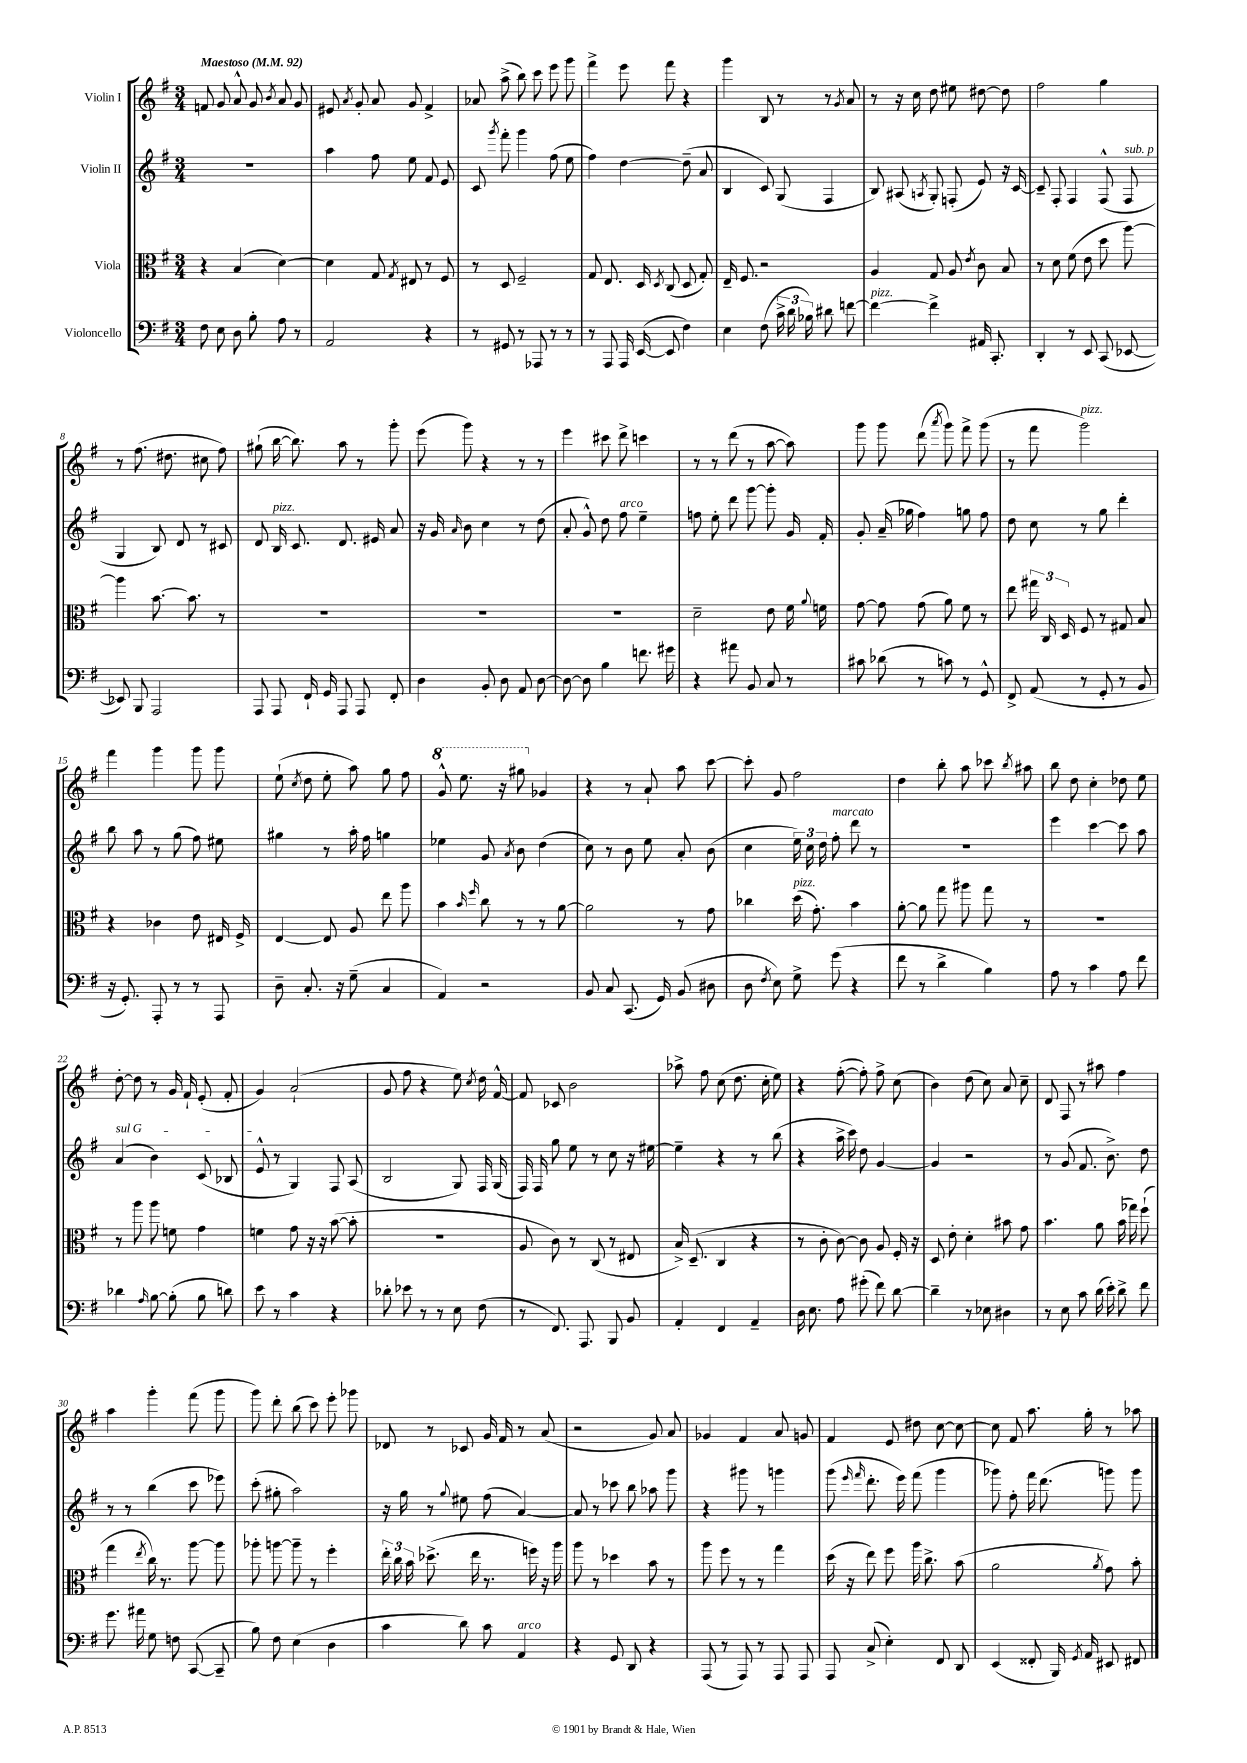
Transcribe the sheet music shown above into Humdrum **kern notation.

**kern	**kern	**kern	**kern
*staff4	*staff3	*staff2	*staff1
*clefF4	*clefC3	*clefG2	*clefG2
*k[f#]	*k[f#]	*k[f#]	*k[f#]
*M3/4	*M3/4	*M3/4	*M3/4
*MM92	*MM92	*MM92	*MM92
8F#	4r	2.r	8f
8E	.	.	8g
8D	(4B	.	8a^^
8B'	.	.	8g
.	.	.	8qb
8A	[4d)	.	8a
8r	.	.	8g
=	=	=	=
2AA	4d]	4aa	8e#
.	.	.	8qa
.	.	.	8g'
.	8G	8ff#	8a
.	8qG	.	.
.	8E#	8ee	8g
4r	8r	8f#	4f#^
.	8F#	8e	.
=	=	=	=
8r	8r	8c	8a-
.	.	8qggg	.
8GG#	8D	8fff#'	(8aa^
8r	2F#~	4ggg	8bb)
8AAA-	.	.	8ccc
8r	.	(8ff#	8eee
8r	.	8ee	8ggg
=	=	=	=
8r	8G	4ff#)	4fff#^
8AAA	8.E	.	.
16AAA	.	[4dd	8eee
([16EE	16D	.	.
.	8qD	.	.
8EE]	(8C	.	8fff#
4F#)	8D	(8dd~]	4r
.	8G')	8a	.
=	=	=	=
4E	16E~	4B	4ggg
.	8.F#	.	.
(8F#	2r	8c)	8B
24c^	.	(8G	8r
24d	.	.	.
24B-)	.	.	.
8d#	.	4F#	8r
.	.	.	8qg
[8f	.	.	8a
=	=	=	=
4f_	4A	8B)	8r
.	.	(8A#	16r
.	.	.	16cc
.	.	8qA	.
4f^]	8G	8G')	8dd
.	8A	(8F'	8ee#
.	8qe	.	.
16AA#	8c	8e)	[8dd#
8.CC'	.	.	.
.	8B	16r	8dd#]
.	.	[16c	.
=	=	=	=
4DD'	8r	8c~]	2ff#
.	8d	8F#'	.
8r	(8f#	4F#	.
8EE	8e	.	.
(8CC	8dd	(8F#^^	4gg
[8EE-	[8aa)	8F#	.
=	=	=	=
8EE-])	4aa]	4G	8r
8BBB	.	.	(8.ff#
2AAA	[8.b	8B)	.
.	.	.	8.dd#
.	.	8d	.
.	8.b]	.	.
.	.	8r	8cc#
.	8r	8c#	8ff#)
=	=	=	=
8AAA	2.r	8d	(8gg#`
8AAA	.	16B	[16bb
.	.	8.c	8.bb])
16FF#`	.	.	.
16GG	.	.	.
8AAA	.	8.d	8aa
8AAA	.	.	8r
.	.	16e#	.
8FF#'	.	8a	8ggg'
=	=	=	=
4D	2.r	16r	(8eee
.	.	16g	.
.	.	16qqa	.
.	.	8b	8ggg)
8BB'	.	4cc	4r
8D	.	.	.
8AA	.	8r	8r
[8D	.	(8dd	8r
=	=	=	=
8D_	2.r	8a'	4eee
8D]	.	8g^^)	.
4B	.	8dd	8ccc#
.	.	8ff#	8ddd^
8.f	.	4ee~	4ccc
16g#	.	.	.
=	=	=	=
4r	2d~	8ff	8r
.	.	8ee'	8r
8a#	.	8ddd	(8ddd
8BB	.	[8ggg	8r
8C	8e	8ggg']	[8aa
8r	16f#	16g	8aa])
.	8qqa	.	.
.	16f	16f#'	.
=	=	=	=
8c#	[8g	8g'	8ggg
(8d-	8g]	(16a~	8ggg
.	.	16gg-	.
8r	(8g	4ff#)	(8ddd
.	.	.	8qaaa
8c)	8a)	.	8ggg)
8r	8f#	8gg	8fff#^
8GG^^	8r	8ff#	(8ggg
=	=	=	=
8FF#^	8ee	8dd	8r
(8AA	24gg#	8cc	8fff#
.	24C	.	.
.	24D	.	.
8r	8F#	8r	2ggg)
8GG'	8r	8gg	.
8r	8G#	4ddd'	.
8BB	8B	.	.
=	=	=	=
16r	4r	8bb	4fff#
8.GG')	.	.	.
.	.	8aa	.
8AAA'	4c-	8r	4ggg
8r	.	(8gg	.
8r	8e	8ff#)	8ggg
8AAA	16E#	8ee#	8ggg
.	16F#^	.	.
=	=	=	=
8D~	[4E	4gg#	(8ee`
.	.	.	8qcc
8.C'	.	.	8dd
.	8E]	8r	8ee'
16r	.	.	.
(8G~	8A	16aa'	8aa)
.	.	16ff#	.
4C	8ee	4gg	8gg
.	8aa	.	8ff#
=	=	=	=
4AA)	4b	4ee-	8gg^^
.	.	.	8.eee
.	16qqb	.	.
.	16qqff#	.	.
2r	8cc	8g	.
.	.	.	16r
.	.	8qa	.
.	8r	8b	8ggg#
.	8r	(4dd	4g-
.	[8a	.	.
=	=	=	=
8BB	2a]	8cc)	4r
8C	.	8r	.
(8.CC	.	8b	8r
.	.	8ee	8a`
16GG)	.	.	.
(8BB	8r	8a'	8aa
8D#	8g	(8b	[8ccc
=	=	=	=
8D	4cc-	4cc	8ccc']
8qF#	.	.	.
8E)	.	.	8g
8G^	(16dd	24ee)	2ff#
.	.	24cc	.
.	8.g')	.	.
.	.	24dd	.
(8g	.	8ff#'	.
4r	4b	8ddd	.
.	.	8r	.
=	=	=	=
8f#	[8a'	2.r	4dd
8r	8a]	.	.
4d^	8gg	.	8bb'
.	8aa#	.	8aa
4B)	8gg	.	8ccc-
.	.	.	8qbb
.	8r	.	8aa#
=	=	=	=
8A	2.r	4eee	8bb
8r	.	.	8dd
4c	.	[4ccc	4cc'
8A	.	8ccc]	8dd-
8f#	.	8aa	8ee
=	=	=	=
4d-	8r	(4a	[8dd'
.	8aa	.	8dd]
16qqA	.	.	.
[8B	8aa	4b)	8r
(8B']	8f	.	16g
.	.	.	16f#`
8B	4g	(8c	(8e'
8d)	.	8B-	8f#'
=	=	=	=
8e	4f	8e^^	4g)
8r	.	8r	.
4c	8g	4G)	(2a`
.	16r	.	.
.	16r	.	.
4r	([8b	8F#	.
.	8b']	(8A	.
=	=	=	=
8d-'	2.r	2B	8g
8e-	.	.	8ff#
8r	.	.	4r
8r	.	.	.
8E	.	8G)	8ee)
.	.	.	8qcc
(8F#	.	16F#	16dd
.	.	(16G	[16f#^^
=	=	=	=
8r	8A	16F#)	8f#]
.	.	16F#	.
8.FF#)	8c)	8gg	8c-
.	8r	8ee	2b
8.AAA	.	.	.
.	(8C	8r	.
8BBB	8r	8cc	.
8BB	8E#	16r	.
.	.	[16ee#	.
=	=	=	=
4AA'	16B^)	4ee#~]	8aa-^
.	(8.D~	.	.
.	.	.	8ff#
4FF#	4C	4r	(8cc
.	.	.	8.dd
4AA~	4r	8r	.
.	.	.	16cc'
.	.	(8bb	8ee)
=	=	=	=
16D	8r	4r	4r
8.E	.	.	.
.	8c'	.	.
8A	[8c)	16aa^	([8ff#'
.	.	16ccc)	.
(8g#'	8c]	8dd	8ff#'])
8f#)	8A	[4g	8ff#^
[8d	16F#'	.	(8cc
.	16r	.	.
=	=	=	=
4d~]	8D	4g]	4b)
.	8e'	.	.
8r	4d'	2r	(8dd
8E-	.	.	8cc)
4D#	8b#	.	8a
.	8g	.	8cc~
=	=	=	=
8r	4.b	8r	8d
8E	.	(8g	8F#
8c	.	8.f#	8r
(16d	8a	.	8aa#
16e')	.	8.b^)	.
8d^	(16b	.	4ff#
.	16gg-)	.	.
8f#	(8ff#`	8dd	.
=	=	=	=
8.g	4gg	8r	4aa
.	.	8r	.
16a#	.	.	.
.	8qee	.	.
8G	16cc)	(4bb	4ggg'
.	8.r	.	.
8F	.	.	.
([8CC	[8aa	8ccc	(8fff#
8CC~]	8aa]	8eee-)	8ggg
=	=	=	=
8B)	8aa-'	(8ccc'	8ggg)
8F#	[8aa	8gg#'	8ddd'
(4E	8aa~]	2aa)	(8bb
.	8r	.	8ccc)
4D	4ff#'	.	8eee'
.	.	.	8ggg-
=	=	=	=
4c	24ee'	16r	8d-
.	24cc	.	.
.	.	16gg	.
.	24b	.	.
.	(8.dd-^	8r	8r
.	.	8qqgg	.
8d)	.	8ee#	8c-
.	16ee	.	.
8c	8.r	(8ff#	16g
.	.	.	16f#
4AA	.	[4a)	8r
.	16ff)	.	.
.	16r	.	(8a
.	16aa	.	.
=	=	=	=
4r	8aa	8a]	2r
.	8r	8r	.
8GG	4dd-	8ccc-	.
8DD	.	8bb	.
4r	8b	8aa-	8g)
.	8r	8ggg	8a
=	=	=	=
(8AAA	8aa	4r	4g-
8r	8ff#	.	.
8AAA)	8r	8ggg#	4f#
8r	8r	8r	.
8AAA	4gg	4ggg	8a
8AAA	.	.	8g
=	=	=	=
8AAA	(16dd	(8ggg	4f#
.	16r	.	.
.	.	16qqeee	.
.	.	16qqfff#	.
(8C^	8ee)	8.ddd'	.
4E')	8ff#	.	8e
.	.	16eee)	.
.	16aa	(8fff#	8dd#
.	8.cc^	.	.
8FF#	.	4ggg	[8cc
8DD	(8b	.	8cc_
=	=	=	=
(4EE	2a	8ggg-)	8cc]
.	.	8ff#'	8f#
8FF##'	.	16fff#	8.aa
.	.	(8.ddd	.
16BBB)	.	.	.
8qGG	.	.	.
16AA	.	.	16gg'
.	8qa	.	.
8EE#	8g)	8ggg)	8r
8FF#	8b'	8ggg	8aa-
==	==	==	==
*-	*-	*-	*-
